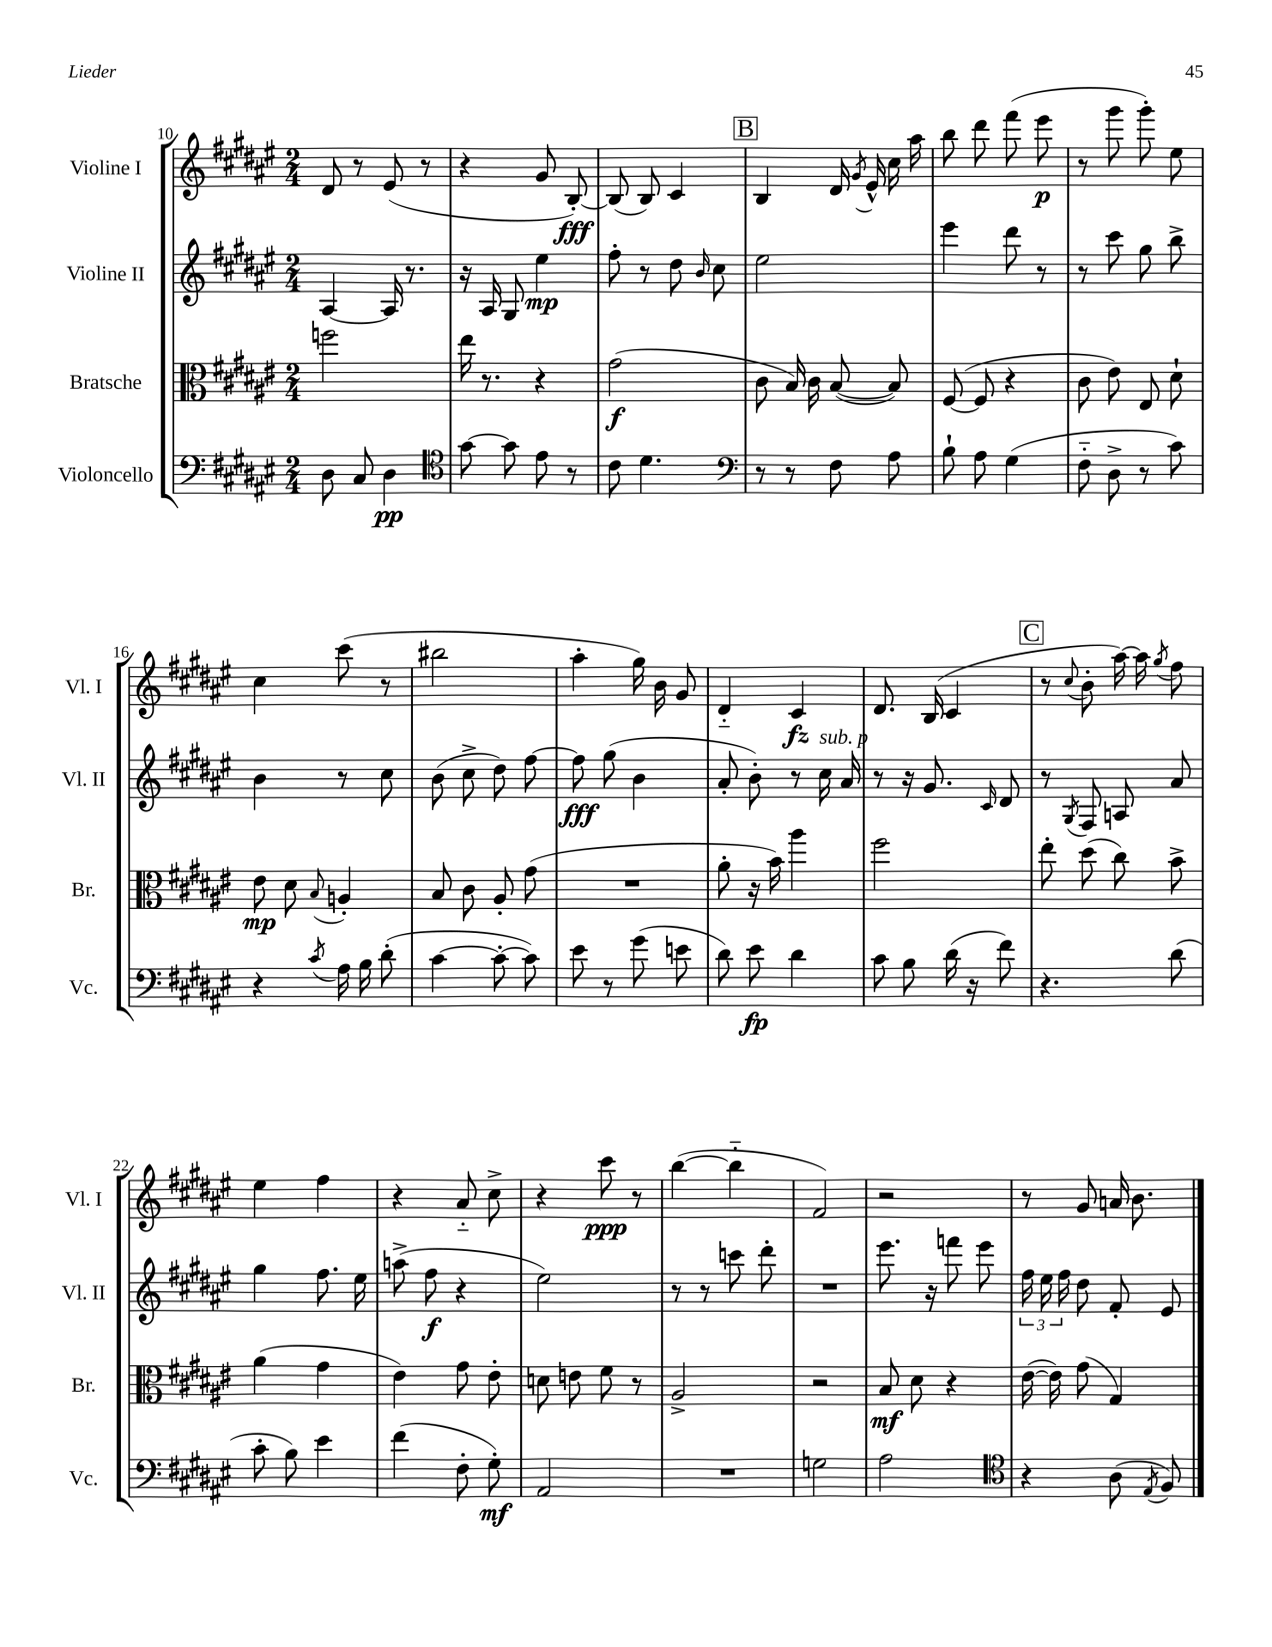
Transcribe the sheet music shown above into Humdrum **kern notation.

**kern	**kern	**kern	**kern
*staff4	*staff3	*staff2	*staff1
*clefF4	*clefC3	*clefG2	*clefG2
*k[f#c#g#d#a#e#]	*k[f#c#g#d#a#e#]	*k[f#c#g#d#a#e#]	*k[f#c#g#d#a#e#]
*M2/4	*M2/4	*M2/4	*M2/4
8D#	2ff	[4A#	8d#
8C#	.	.	8r
4D#	.	16A#]	(8e#
.	.	8.r	.
.	.	.	8r
=	=	=	=
*clefC4	*	*	*
[8g#	16ee#	16r	4r
.	8.r	16A#	.
8g#]	.	8G#	.
8e#	4r	4ee#	8g#
8r	.	.	[8B')
=	=	=	=
8c#	(2g#	8ff#'	(8B]
4.d#	.	8r	8B)
.	.	8dd#	4c#
.	.	16qqb	.
.	.	8cc#	.
=	=	=	=
*clefF4	*	*	*
8r	8c#	2ee#	4B
8r	16B)	.	.
.	16c#	.	.
8F#	([8B	.	16d#
.	.	.	8qg#
.	.	.	16e#^^
8A#	8B])	.	16cc#
.	.	.	16aa#
=	=	=	=
8B`	([8F#	4eee#	8bb
8A#	8F#]	.	8ddd#
(4G#	4r	8ddd#	(8fff#
.	.	8r	8eee#
=	=	=	=
8F#'~	8c#	8r	8r
8D#^	8e#)	8ccc#	8ggg#
8r	8E#	8gg#	8ggg#')
8c#)	8d#`	8bb^	8ee#
=	=	=	=
4r	8e#	4b	4cc#
.	8d#	.	.
8qc#	8qqB	.	.
16A#	4A'	8r	(8ccc#
16B	.	.	.
(8d#'	.	8cc#	8r
=	=	=	=
[4c#	8B	(8b	2bb#
.	8c#	8cc#^	.
8c#'_	8A#'	8dd#)	.
8c#])	(8g#	[8ff#	.
=	=	=	=
8e#	2r	8ff#]	4aa#'
8r	.	(8gg#	.
(8g#	.	4b	16gg#)
.	.	.	16b
8e	.	.	8g#
=	=	=	=
8d#)	8a#'	8a#'	4d#'~
8e#	16r	8b')	.
.	16b)	.	.
4d#	4aa#	8r	4c#
.	.	16cc#	.
.	.	16a#	.
=	=	=	=
8c#	2ff#	8r	8.d#
8B	.	16r	.
.	.	8.g#	(16B
(16d#	.	.	4c#
16r	.	.	.
.	.	16qqc#	.
8f#)	.	8d#	.
=	=	=	=
4.r	8ee#'	8r	8r
.	.	8qG#	8qqcc#
.	(8dd#	8F#	8b'
.	8cc#)	8A	[16aa#)
.	.	.	16aa#]
.	.	.	8qgg#
(8d#	8b^	8a#	8ff#
=	=	=	=
8c#'	(4a#	4gg#	4ee#
8B)	.	.	.
4e#	4g#	8.ff#	4ff#
.	.	16ee#	.
=	=	=	=
(4f#	4e#)	(8aa^	4r
.	.	8ff#	.
8F#'	8g#	4r	8a#'~
8G#')	8e#'	.	8cc#^
=	=	=	=
2AA#	8d	2ee#)	4r
.	8e	.	.
.	8f#	.	8ccc#
.	8r	.	8r
=	=	=	=
2r	2A#^	8r	([4bb
.	.	8r	.
.	.	8ccc	4bb'~]
.	.	8ddd#'	.
=	=	=	=
2G	2r	2r	2f#)
=	=	=	=
2A#	8B	8.eee#	2r
.	8d#	.	.
.	.	16r	.
.	4r	8fff	.
.	.	8eee#	.
=	=	=	=
*clefC4	*	*	*
4r	([16e#	24ff#	8r
.	.	24ee#	.
.	16e#])	.	.
.	.	24ff#	.
.	(8g#	8dd#	8g#
(8A#	4G#)	8f#'	16a
.	.	.	8.b
8qE#	.	.	.
8F#)	.	8e#	.
==	==	==	==
*-	*-	*-	*-
